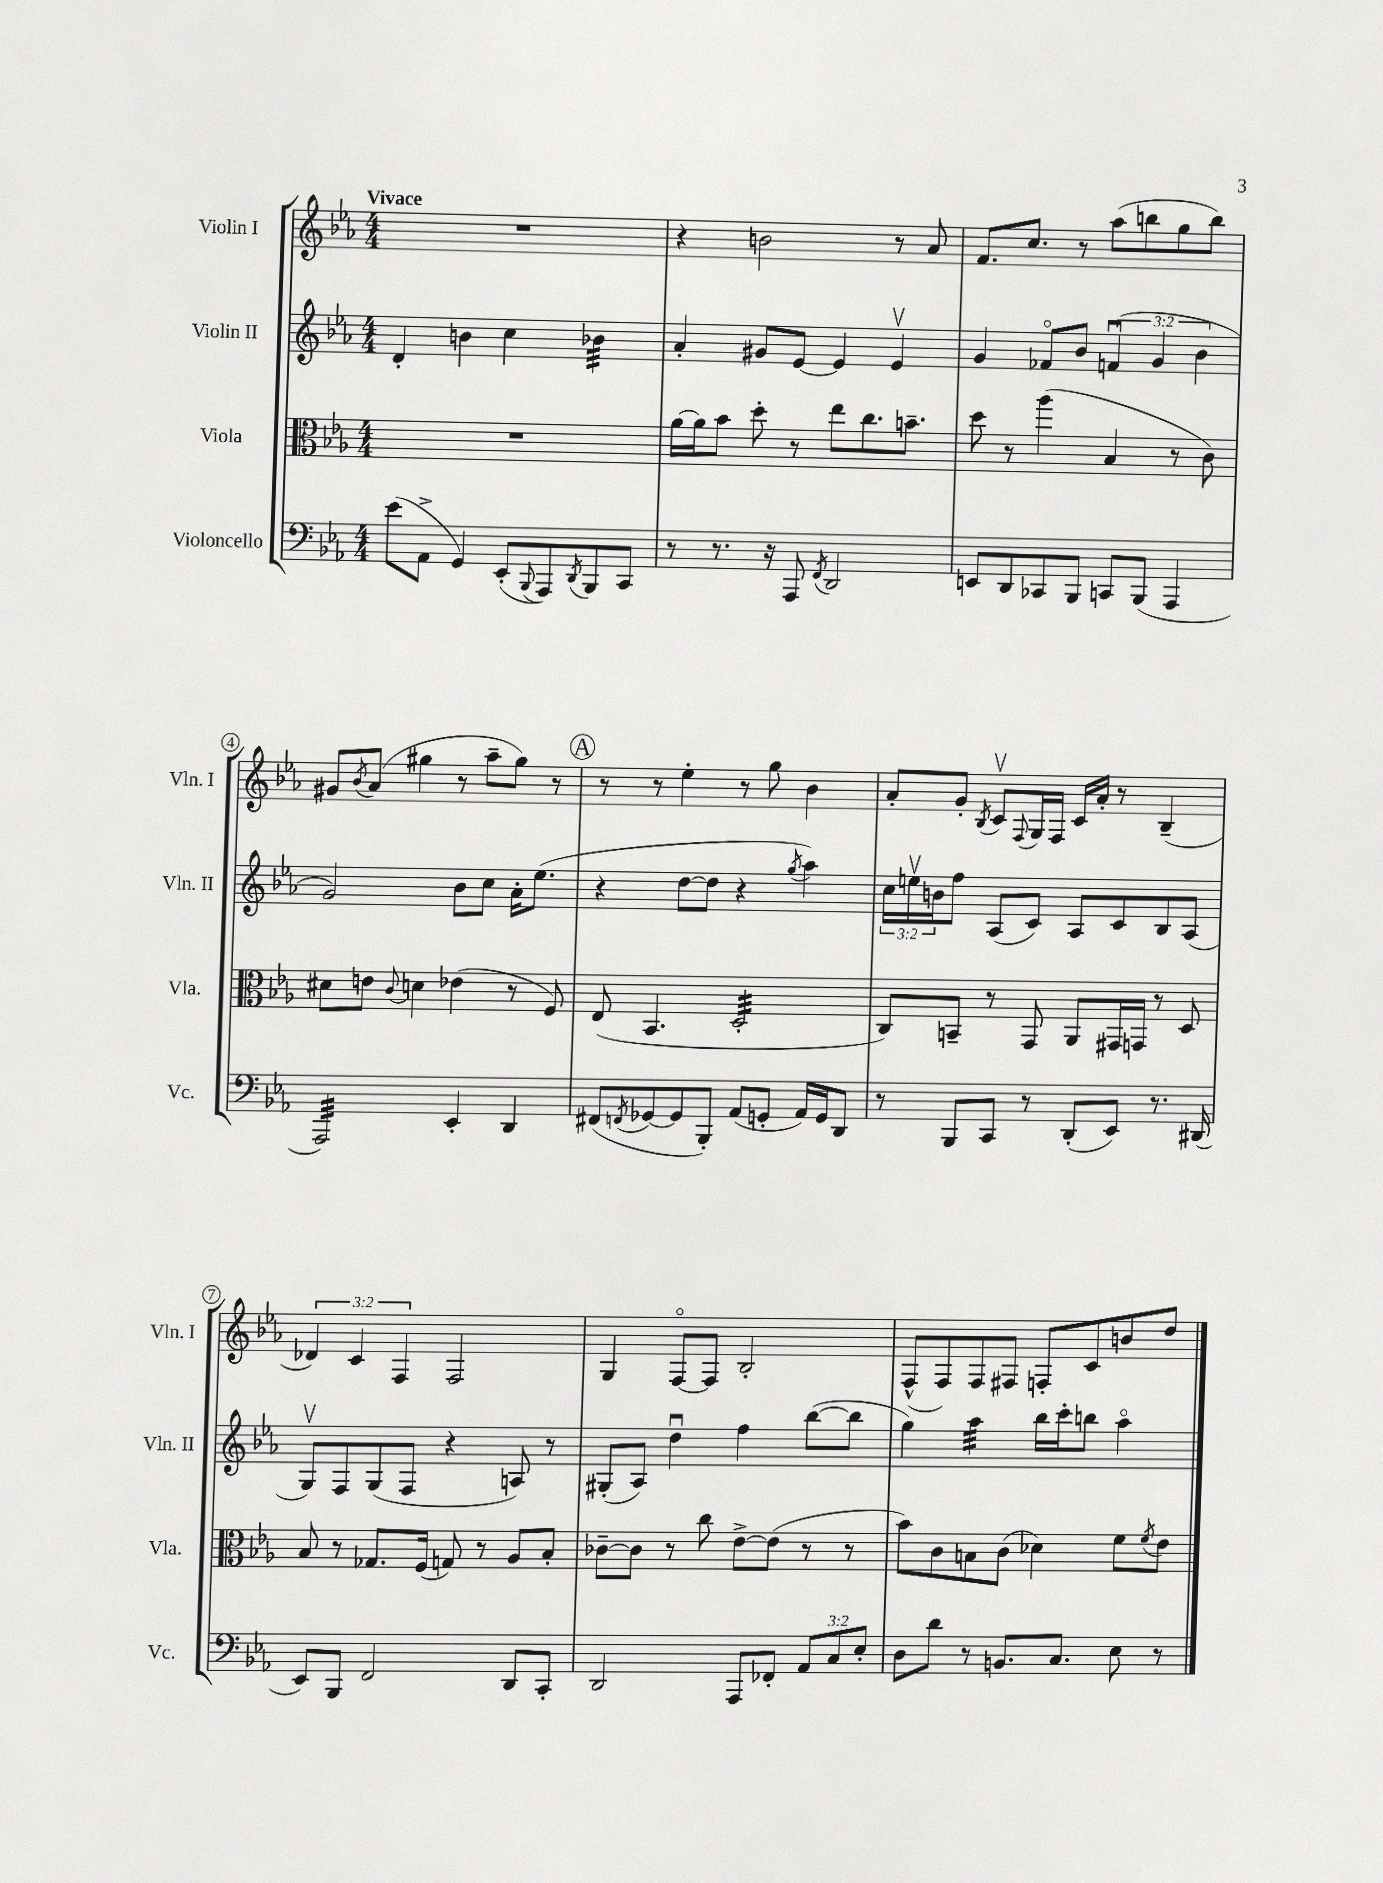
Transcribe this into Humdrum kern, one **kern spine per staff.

**kern	**kern	**kern	**kern
*staff4	*staff3	*staff2	*staff1
*clefF4	*clefC3	*clefG2	*clefG2
*k[b-e-a-]	*k[b-e-a-]	*k[b-e-a-]	*k[b-e-a-]
*M4/4	*M4/4	*M4/4	*M4/4
(8e-	1r	4d'	1r
8AA-^	.	.	.
4GG)	.	4b	.
(8EE-'	.	4cc	.
8qqBBB-	.	.	.
8AAA-)	.	.	.
8qDD	.	.	.
8BBB-	.	4b-	.
8CC	.	.	.
=	=	=	=
8r	[16a-	4a-'	4r
.	16a-]	.	.
8.r	8b-	.	.
.	8dd'	8g#	2b
16r	.	.	.
8AAA-	8r	[8e-	.
8qFF	.	.	.
2DD	8ee-	4e-]	.
.	8.cc	.	.
.	.	4e-v	8r
.	8.b~	.	.
.	.	.	8a-
=	=	=	=
8EE	8dd	4g	8.f
8DD	8r	.	.
.	.	.	8.cc
8CC-	(4aa-	8f-o	.
8BBB-	.	8b-	8r
8CC	4B-	(6fu	(8aa-
(8BBB-	.	.	8bb
.	.	6g	.
4AAA-	8r	.	8gg
.	.	6b-	.
.	8c)	.	8bb)
=	=	=	=
2AAA-)	8d#	2g)	8g#
.	.	.	8qb-
.	8e	.	(8a-
.	8qqc	.	.
.	4d	.	4gg#
4EE-'	(4e-	8b-	8r
.	.	8cc	8aa-~
4DD	8r	16a-'	8gg#)
.	.	(8.ee-	.
.	8F)	.	8r
=	=	=	=
(8FF#	(8E-	4r	8r
8qFF	.	.	.
[8GG-	4.BB-	.	8r
8GG-]	.	[8dd	4ee-'
8BBB-')	.	8dd]	.
(8AA-	2D'	4r	8r
8GG'	.	.	8gg
.	.	8qgg	.
16AA-)	.	4aa-)	4b-
16GG	.	.	.
8DD	.	.	.
=	=	=	=
8r	8C)	24cc	8a-'
.	.	24eev	.
.	.	24b	.
8BBB-	8BB~	8ff	8g'
.	.	.	8qB-
8CC	8r	(8A-	8cv
.	.	.	8qqF
8r	8GG	8c)	16G
.	.	.	16F
(8DD'	8AA-	8A-	16c
.	.	.	16a-'
8EE-)	16GG#	8c	8r
.	16GG	.	.
8.r	8r	8B-	(4B-~
.	8D	(8A-	.
(16DD#	.	.	.
=	=	=	=
8EE-)	8B-	8Gv)	6d-)
8BBB-	8r	8F	.
.	.	.	6c
2FF	8.G-	(8G	.
.	.	.	6F
.	.	8F	.
.	(16F	.	.
.	8G)	4r	2F
.	8r	.	.
8DD	8A-	8A)	.
8CC'	8B-'	8r	.
=	=	=	=
2DD	[8c-~	(8G#'	4G
.	8c-]	8A-)	.
.	8r	4ddu	[8Fo
.	8cc	.	8F]
8AAA-	[8e-^	4ff	2B-'
8FF-'	(8e-]	.	.
12AA-	8r	([8bb-	.
12C	.	.	.
.	8r	8bb-]	.
12E-'	.	.	.
=	=	=	=
8D	8b-)	4gg)	(8F^^
8d	8c	.	8F)
8r	8B	4aa-	8F
8.BB	(8c	.	8F#
.	4d-)	16bb-	8F'
8.C	.	16ccc'	.
.	.	8bb	8c
8E-	8f	4aa-o	8b
.	8qf	.	.
8r	8e-	.	8dd
==	==	==	==
*-	*-	*-	*-
